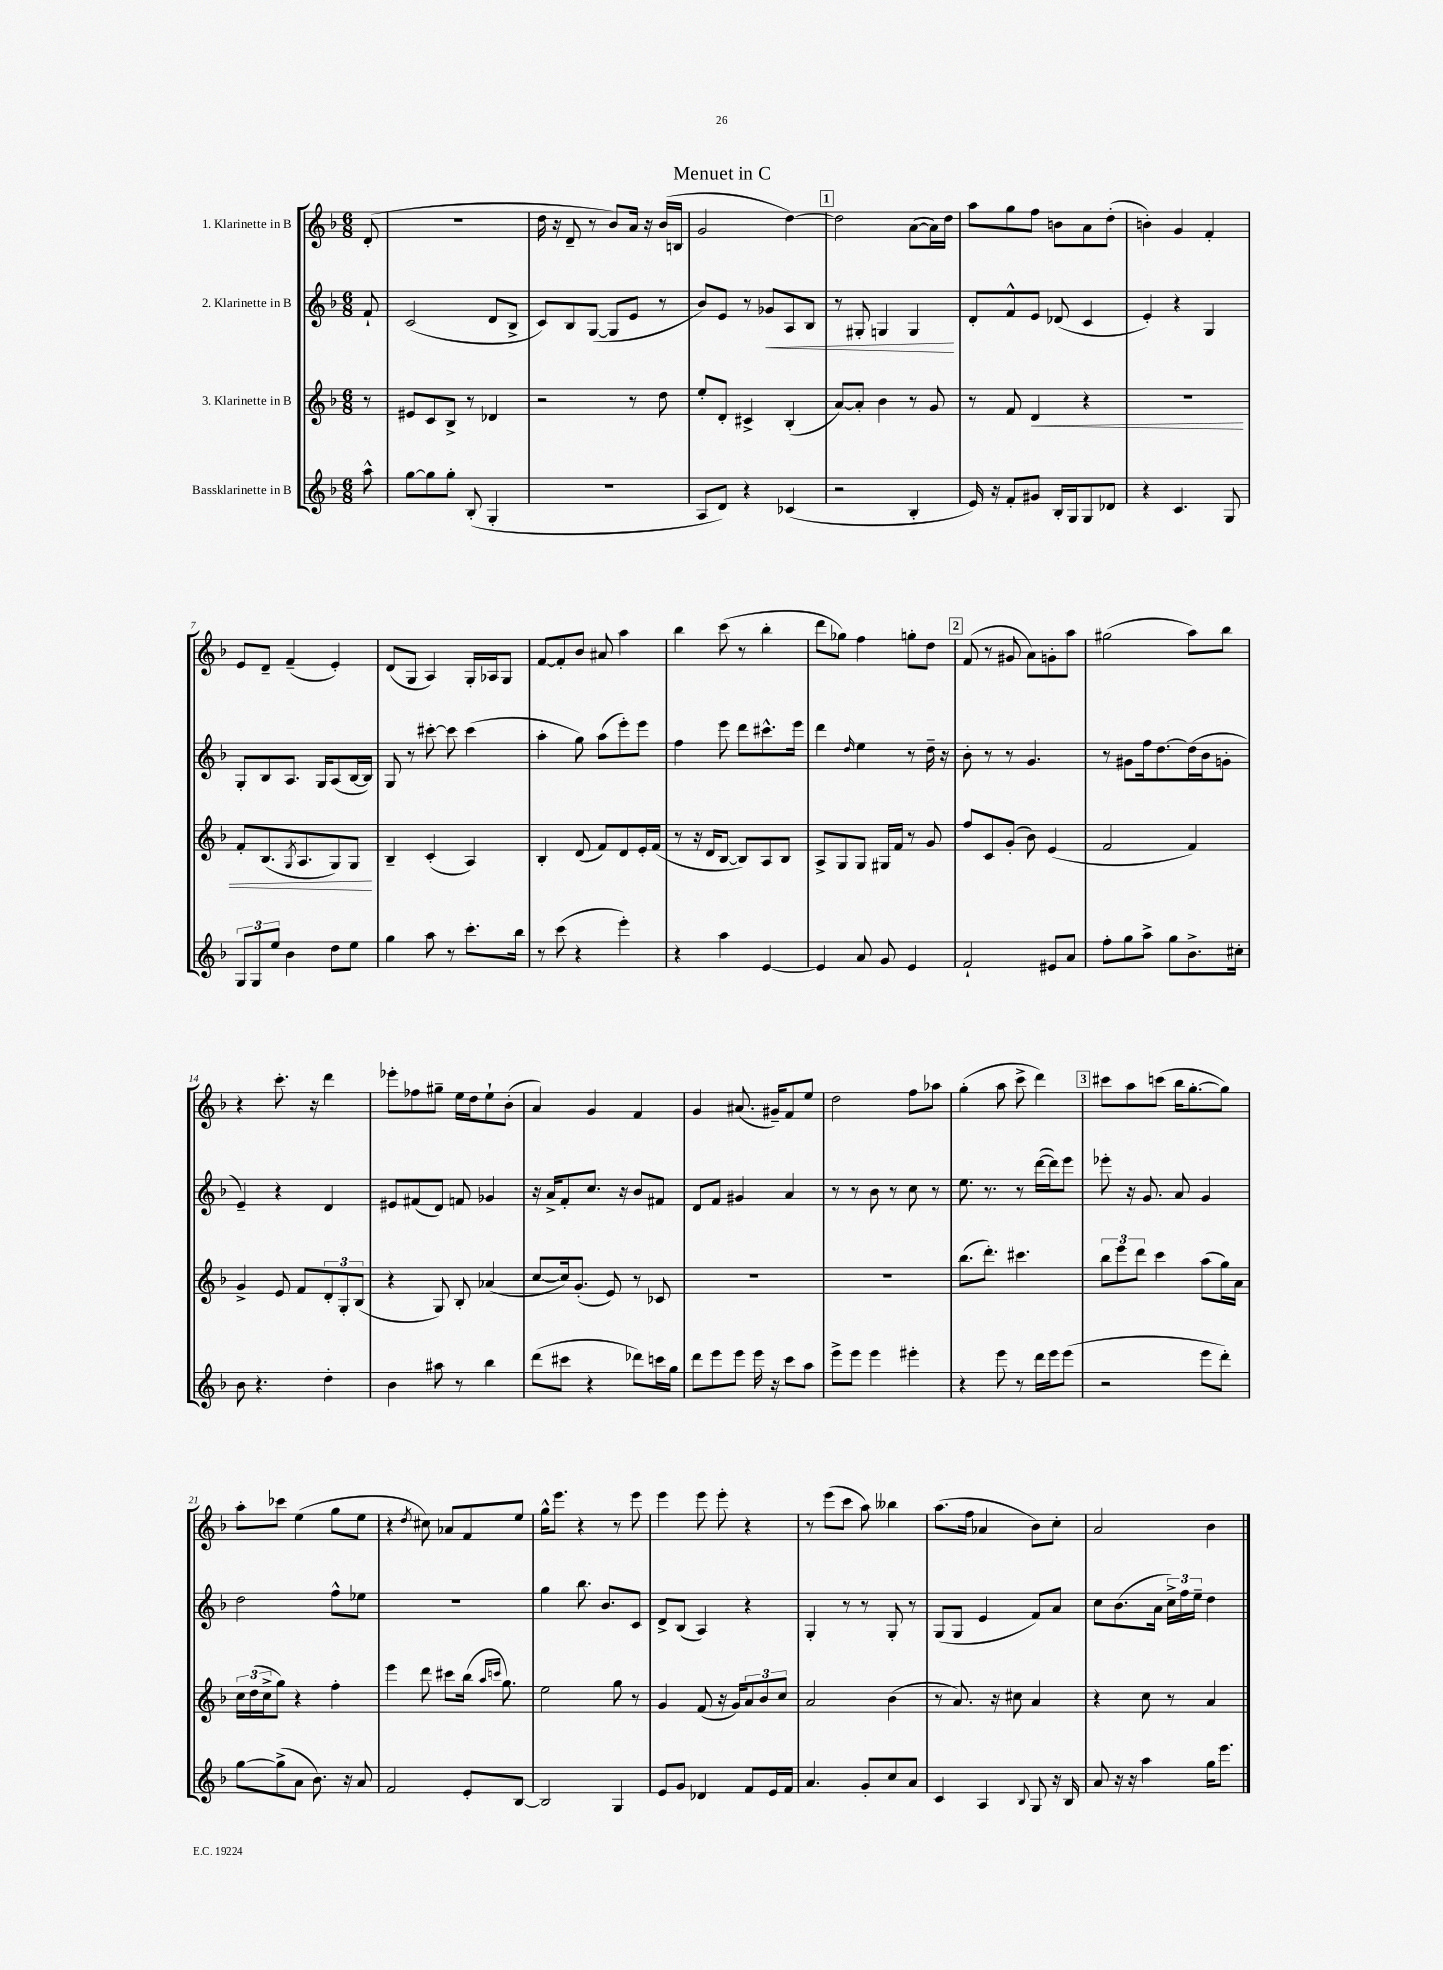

**kern	**kern	**kern	**kern
*staff4	*staff3	*staff2	*staff1
*clefG2	*clefG2	*clefG2	*clefG2
*k[b-]	*k[b-]	*k[b-]	*k[b-]
*M6/8	*M6/8	*M6/8	*M6/8
8aa^^	8r	8f`	(8d'
=	=	=	=
[8gg	8e#	(2c	2.r
8gg]	8c	.	.
8gg'	8B-^	.	.
(8B-'	8r	.	.
4G'	4d-	8d	.
.	.	8B-^	.
=	=	=	=
2.r	2r	8c)	16dd
.	.	.	16r
.	.	8B-	8d~
.	.	([8G	8r
.	.	8G]	8b-)
.	8r	8e	16a
.	.	.	16r
.	8dd	8r	(16b-
.	.	.	16B
=	=	=	=
8A	8ee'	8b-)	2g
8d)	8d'	8e	.
4r	4c#^	8r	.
.	.	8g-	.
(4c-	(4B-'	8A	[4dd)
.	.	8B-	.
=	=	=	=
2r	[8a)	8r	2dd]
.	8a']	8G#'	.
.	4b-	4G	.
4B-'	8r	4G	([8a
.	8g	.	16a])
.	.	.	16dd
=	=	=	=
16e)	8r	8d'	8aa
16r	.	.	.
8f'	8f	8f^^	8gg
8g#	4d	8e	8ff
16B-'	.	(8d-	8b
16G	.	.	.
8G	4r	4c	8a
8d-	.	.	(8dd'
=	=	=	=
4r	2.r	4e')	4b')
4.c	.	4r	4g
.	.	4G	4f'
8G	.	.	.
=	=	=	=
12G	8f'	8G'	8e
12G	.	.	.
.	(8.B-	8B-	8d~
12ee	.	.	.
4b-	.	8.A	(4f~
.	8qG	.	.
.	8.A	.	.
.	.	16G	.
8dd	8G)	(8A	4e')
8ee	8G	[16B-	.
.	.	16B-])	.
=	=	=	=
4gg	4B-~	8G	(8d
.	.	8r	8G
8aa	(4c'	[8ccc#'	4A)
8r	.	8ccc#]	.
8.ccc'	4A)	(4ccc#	16G'
.	.	.	16A-
.	.	.	8G
16bb-	.	.	.
=	=	=	=
8r	4B-'	4aa'	[8f
(8ccc	.	.	8f']
4r	(8d	8gg)	8b-
.	8f)	(8aa	8a#
4eee')	8d	8eee')	4aa
.	16e'	8eee	.
.	(16f	.	.
=	=	=	=
4r	8r	4ff	4bb-
.	16r	.	.
.	16d	.	.
4aa	[8B-	8eee	(8ccc
.	8B-])	8ddd	8r
[4e	8A	8.ccc#^^	4bb-'
.	8B-	.	.
.	.	16eee	.
=	=	=	=
4e]	8A^	4ddd	8ddd
.	8G	.	8gg-)
.	.	16qqdd	.
8a	8G	4ee	4ff
8g	16G#	.	.
.	16f	.	.
4e	8r	8r	8gg'
.	8g	16dd~	8dd
.	.	16r	.
=	=	=	=
2f`	8ff	8b-'	(8f
.	8c	8r	8r
.	(8g'	8r	8g#
.	8b-)	4.g	8a)
8e#	(4e	.	8g'
8a	.	.	8aa
=	=	=	=
8ff'	2f	8r	(2gg#
8gg	.	8g#	.
8aa^	.	16ff	.
.	.	[8.dd	.
8gg	.	.	.
8.b-^	4f)	(16dd]	8aa)
.	.	16b-	.
.	.	8g'	8bb-
16cc#'	.	.	.
=	=	=	=
8b-	4g^	4e~)	4r
4.r	.	.	.
.	8e	4r	8.ccc'
.	8f	.	.
.	.	.	16r
4dd'	12d'	4d	4ddd
.	12G'	.	.
.	(12B-	.	.
=	=	=	=
4b-	4r	8e#	8eee-'
.	.	(8f#	8ff-
8aa#	8G)	8d)	8gg#~
8r	8B-'	8f	16ee
.	.	.	16dd
4bb-	(4a-	4g-	8ee`
.	.	.	(8b-'
=	=	=	=
(8ddd	[8cc	16r	4a)
.	.	16a^	.
8ccc#	16cc])	8f'	.
.	(8.g'	.	.
4r	.	8.cc	4g
.	8e)	.	.
.	.	16r	.
8ddd-)	8r	8b-	4f
16ccc	8c-	8f#	.
16gg	.	.	.
=	=	=	=
8ddd	2.r	8d	4g
8eee	.	8f	.
8eee	.	4g#	(8.a#
16eee	.	.	.
16r	.	.	16g#~)
8ccc	.	4a	8f
8aa	.	.	8ee
=	=	=	=
8eee^	2.r	8r	2dd
8eee	.	8r	.
4eee	.	8b-	.
.	.	8r	.
4eee#'	.	8cc	8ff
.	.	8r	8aa-
=	=	=	=
4r	(8.bb-	8.ee	(4gg'
.	8.ddd')	8.r	.
8eee	.	.	8aa
8r	4.ccc#	8r	8ccc^
16ddd	.	([16ddd	4ddd)
16eee	.	16ddd])	.
(8eee	.	8eee	.
=	=	=	=
2r	12bb-	8eee-'	8ccc#
.	12eee	.	.
.	.	16r	8aa
.	12ddd	.	.
.	.	8.g	.
.	4ccc	.	(8ccc
.	.	8a	16bb-
.	.	.	[8.gg'
8eee	(8aa	4g	.
8ddd')	16gg)	.	8gg])
.	16a	.	.
=	=	=	=
[8gg	24cc	2dd	8aa'
.	(24dd	.	.
.	24cc^	.	.
(8gg^]	8gg)	.	8ccc-
8a	4r	.	(4ee
8.b-)	.	.	.
.	4ff'	8ff^^	8gg
16r	.	.	.
8a	.	8ee-	8ee
=	=	=	=
2f	4eee	2.r	4r
.	.	.	8qdd
.	8ddd	.	8cc#)
.	8ccc#	.	8a-
8e'	(16bb-	.	8f
.	16qqaa	.	.
.	16qqccc	.	.
.	8.gg)	.	.
[8B-	.	.	8ee
=	=	=	=
2B-]	2ee	4gg	16gg^^
.	.	.	8.eee
.	.	8.bb-	4r
.	.	8.b-	.
4G	8gg	.	8r
.	8r	8c	8eee
=	=	=	=
8e	4g	8d^	4eee
8g	.	(8B-	.
4d-	(8f	4A)	8eee
.	16r	.	8eee'
.	16g)	.	.
8f	12a	4r	4r
.	12b-	.	.
16e	.	.	.
.	12cc	.	.
16f	.	.	.
=	=	=	=
4.a	2a	4G'	8r
.	.	.	(8eee
.	.	8r	8ccc
8g'	.	8r	8aa)
8cc	(4b-	8G'	4bb--
8a	.	8r	.
=	=	=	=
4c	8r	(8G	(8.aa
.	8.a)	8G	.
.	.	.	16ff
4A	.	4e	4a-
.	16r	.	.
.	8cc#	.	.
8qqB-	.	.	.
8G	4a	8f)	8b-)
16r	.	8a	8cc'
16B-	.	.	.
=	=	=	=
8a	4r	8cc	2a
16r	.	(8.b-	.
16r	.	.	.
4aa	8cc	.	.
.	.	16a	.
.	8r	24cc^)	.
.	.	24ff	.
.	.	24ee~	.
16gg	4a	4dd	4b-
8.eee	.	.	.
==	==	==	==
*-	*-	*-	*-
